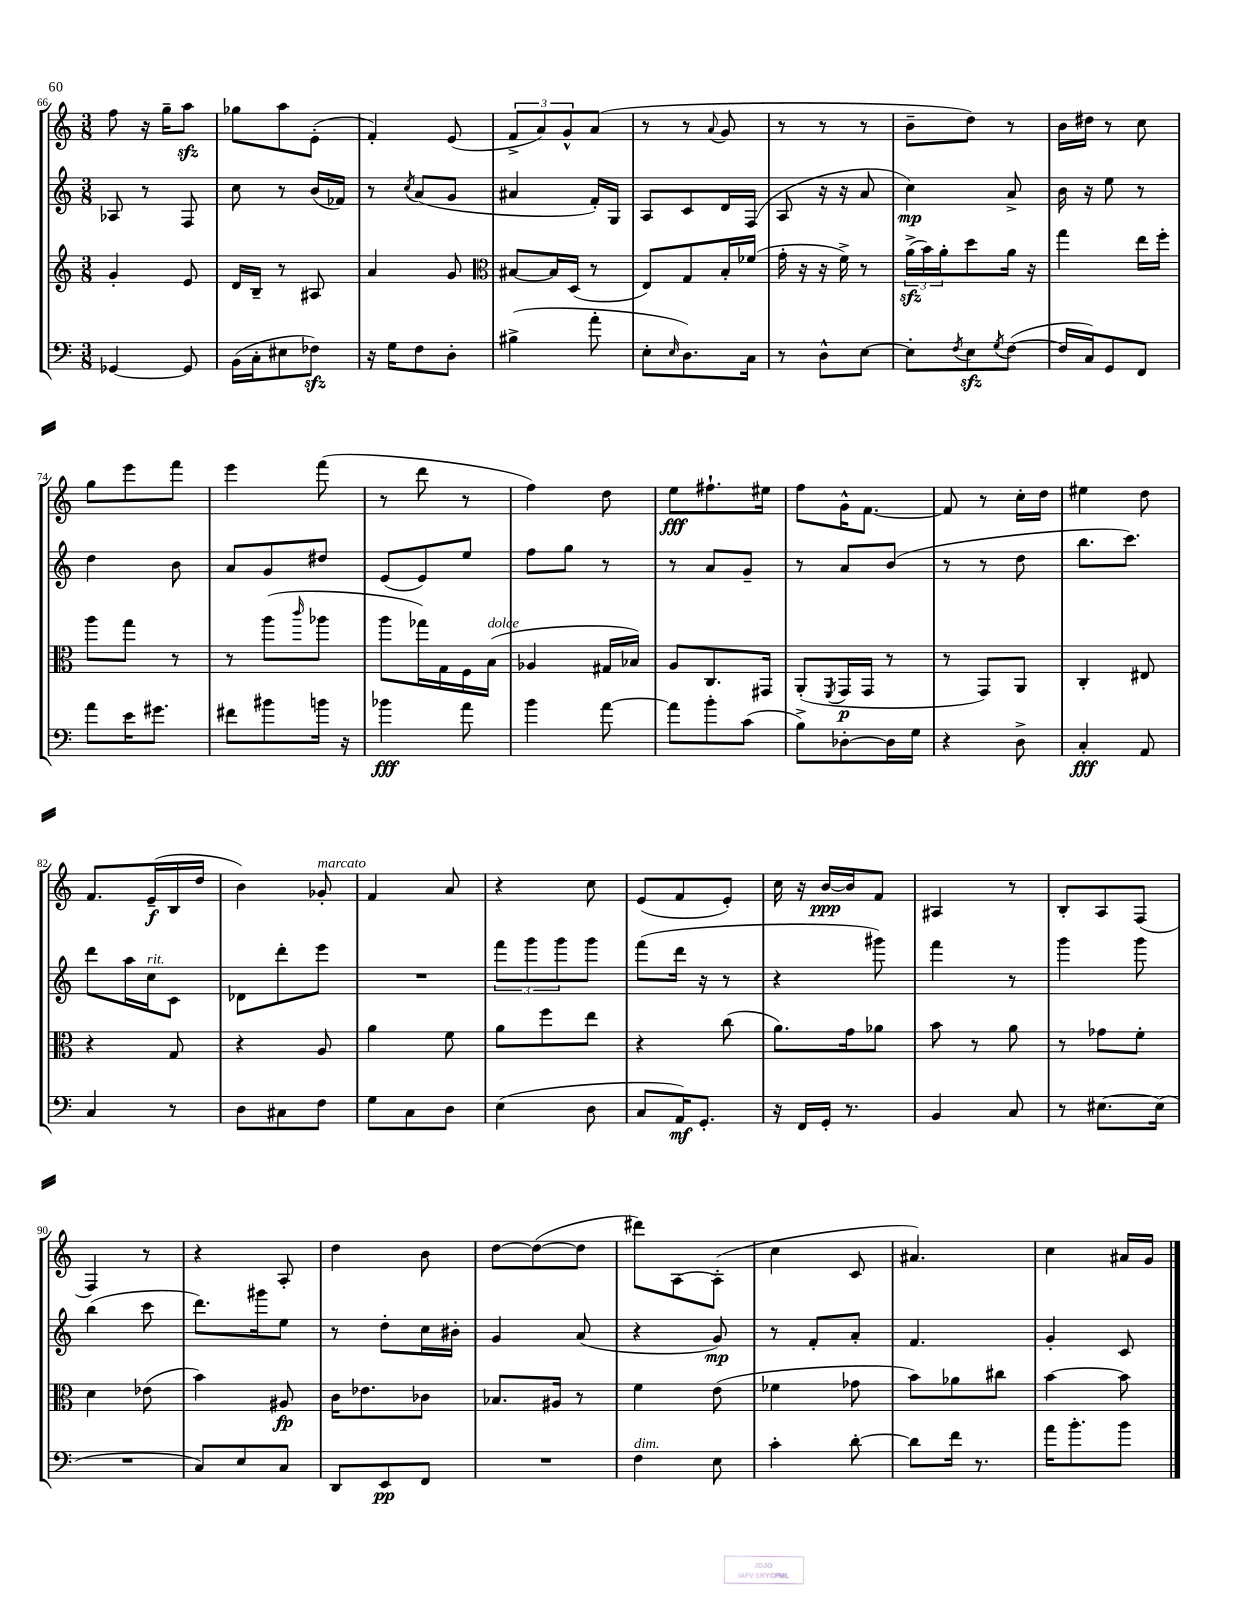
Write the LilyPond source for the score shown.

<<
\new StaffGroup <<
\new Staff = "s0" {
    \clef treble \key c \major \numericTimeSignature \time 3/8
    f''8 r16 g''16-- a''8\sfz |
    ges''8 a''8 e'8-.( |
    f'4-.) e'8( |
    \tuplet 3/2 { f'8-> a'8) g'8-^ } a'8( |
    r8 r8 \appoggiatura { a'8 } g'8 |
    r8 r8 r8 |
    b'8-- d''8) r8 |
    b'16 dis''16 r8 c''8 |
    g''8 e'''8 f'''8 |
    e'''4 f'''8( |
    r8 d'''8 r8 |
    f''4) d''8 |
    e''8\fff fis''8.-! eis''16 |
    f''8 g'16-^ f'8.~ |
    f'8 r8 c''16-. d''16 |
    eis''4 d''8 |
    f'8. e'16--\f( b16 d''16 |
    b'4) ges'8-.^\markup { \italic "marcato" } |
    f'4 a'8 |
    r4 c''8 |
    e'8( f'8 e'8-.) |
    c''16 r16 b'16~\ppp b'16 f'8 |
    ais4 r8 |
    b8-. a8 f8( |
    f4) r8 |
    r4 a8-. |
    d''4 b'8 |
    d''8~ d''8~( d''8 |
    dis'''8) a8~ a8-.( |
    c''4 c'8 |
    ais'4.) |
    c''4 ais'16 g'16 \bar "|." |
}
\new Staff = "s1" {
    \clef treble \key c \major \numericTimeSignature \time 3/8
    aes8 r8 f8 |
    c''8 r8 b'16( fes'16) |
    r8 \acciaccatura { c''8 } a'8( g'8 |
    ais'4 f'16-.) g16 |
    a8 c'8 d'16 f16( |
    a8 r16 r16 a'8 |
    c''4\mp) a'8-> |
    b'16 r16 e''8 r8 |
    d''4 b'8 |
    a'8 g'8 dis''8 |
    e'8( e'8) e''8 |
    f''8 g''8 r8 |
    r8 a'8 g'8-- |
    r8 a'8 b'8( |
    r8 r8 d''8 |
    b''8. c'''8.) |
    d'''8 a''16 c''16^\markup { \italic "rit." } c'8 |
    des'8 d'''8-. e'''8 |
    R4. |
    \tuplet 3/2 { f'''8 g'''8 g'''8 } g'''8 |
    f'''8( d'''16 r16 r8 |
    r4 gis'''8) |
    f'''4 r8 |
    g'''4 g'''8 |
    b''4( c'''8 |
    d'''8.) gis'''16 e''8 |
    r8 d''8-. c''16 bis'16-. |
    g'4 a'8( |
    r4 g'8\mp) |
    r8 f'8-. a'8-. |
    f'4. |
    g'4-. c'8 \bar "|." |
}
\new Staff = "s2" {
    \clef treble \key c \major \numericTimeSignature \time 3/8
    g'4-. e'8 |
    d'16 b16-- r8 ais8 |
    a'4 g'8 |
    \clef alto bis8~ bis16 d16( r8 |
    e8) g8 b16-. fes'16( |
    g'16-. r16 r16 f'16->) r8 |
    \tuplet 3/2 { a'16->\sfz( b'16) a'16-. } d''8 a'16 r16 |
    g''4 e''16 f''16-. |
    a''8 g''8 r8 |
    r8 a''8( \grace { c'''16 } aes''8 |
    a''8 ges''16) g16 f16 b16^\markup { \italic "dolce" }( |
    aes4 gis16 bes16) |
    a8 c8. gis,16 |
    a,8-.( \acciaccatura { f,8 } g,16\p g,16 r8 |
    r8 g,8) a,8 |
    c4-. eis8 |
    r4 g8 |
    r4 a8 |
    a'4 f'8 |
    a'8 f''8 e''8 |
    r4 c''8( |
    a'8.) g'16 aes'8 |
    b'8 r8 a'8 |
    r8 ges'8 f'8-. |
    d'4 ees'8( |
    b'4) ais8\fp |
    c'16 ees'8. ces'8 |
    bes8. ais16 r8 |
    f'4 e'8( |
    fes'4 ges'8 |
    b'8) aes'8 cis''8 |
    b'4~ b'8 \bar "|." |
}
\new Staff = "s3" {
    \clef bass \key c \major \numericTimeSignature \time 3/8
    ges,4~ ges,8 |
    b,16( c16-. eis8 fes8\sfz) |
    r16 g16 f8 d8-. |
    bis4->( a'8-. |
    e8-. \grace { e16 } d8.) c16 |
    r8 d8-^ e8~ |
    e8-. \acciaccatura { f8 } e8\sfz \acciaccatura { g8 } f8~( |
    f16 c16) g,8 f,8 |
    a'8 e'16 gis'8. |
    fis'8 bis'8 b'16 r16 |
    bes'4\fff a'8 |
    b'4 a'8~ |
    a'8 b'8-. c'8( |
    b8->) des8~-. des16 g16 |
    r4 d8-> |
    c4-.\fff a,8 |
    c4 r8 |
    d8 cis8 f8 |
    g8 c8 d8 |
    e4( d8 |
    c8 a,16\mf) g,8.-. |
    r16 f,16 g,16-. r8. |
    b,4 c8 |
    r8 eis8.~ eis16( |
    R4. |
    c8) e8 c8 |
    d,8 e,8\pp f,8 |
    R4. |
    f4^\markup { \italic "dim." } e8 |
    c'4-. d'8~-. |
    d'8 f'16 r8. |
    a'16 b'8.-. b'8 \bar "|." |
}
>>
>>
\layout { \context { \Score currentBarNumber = #66 } }
